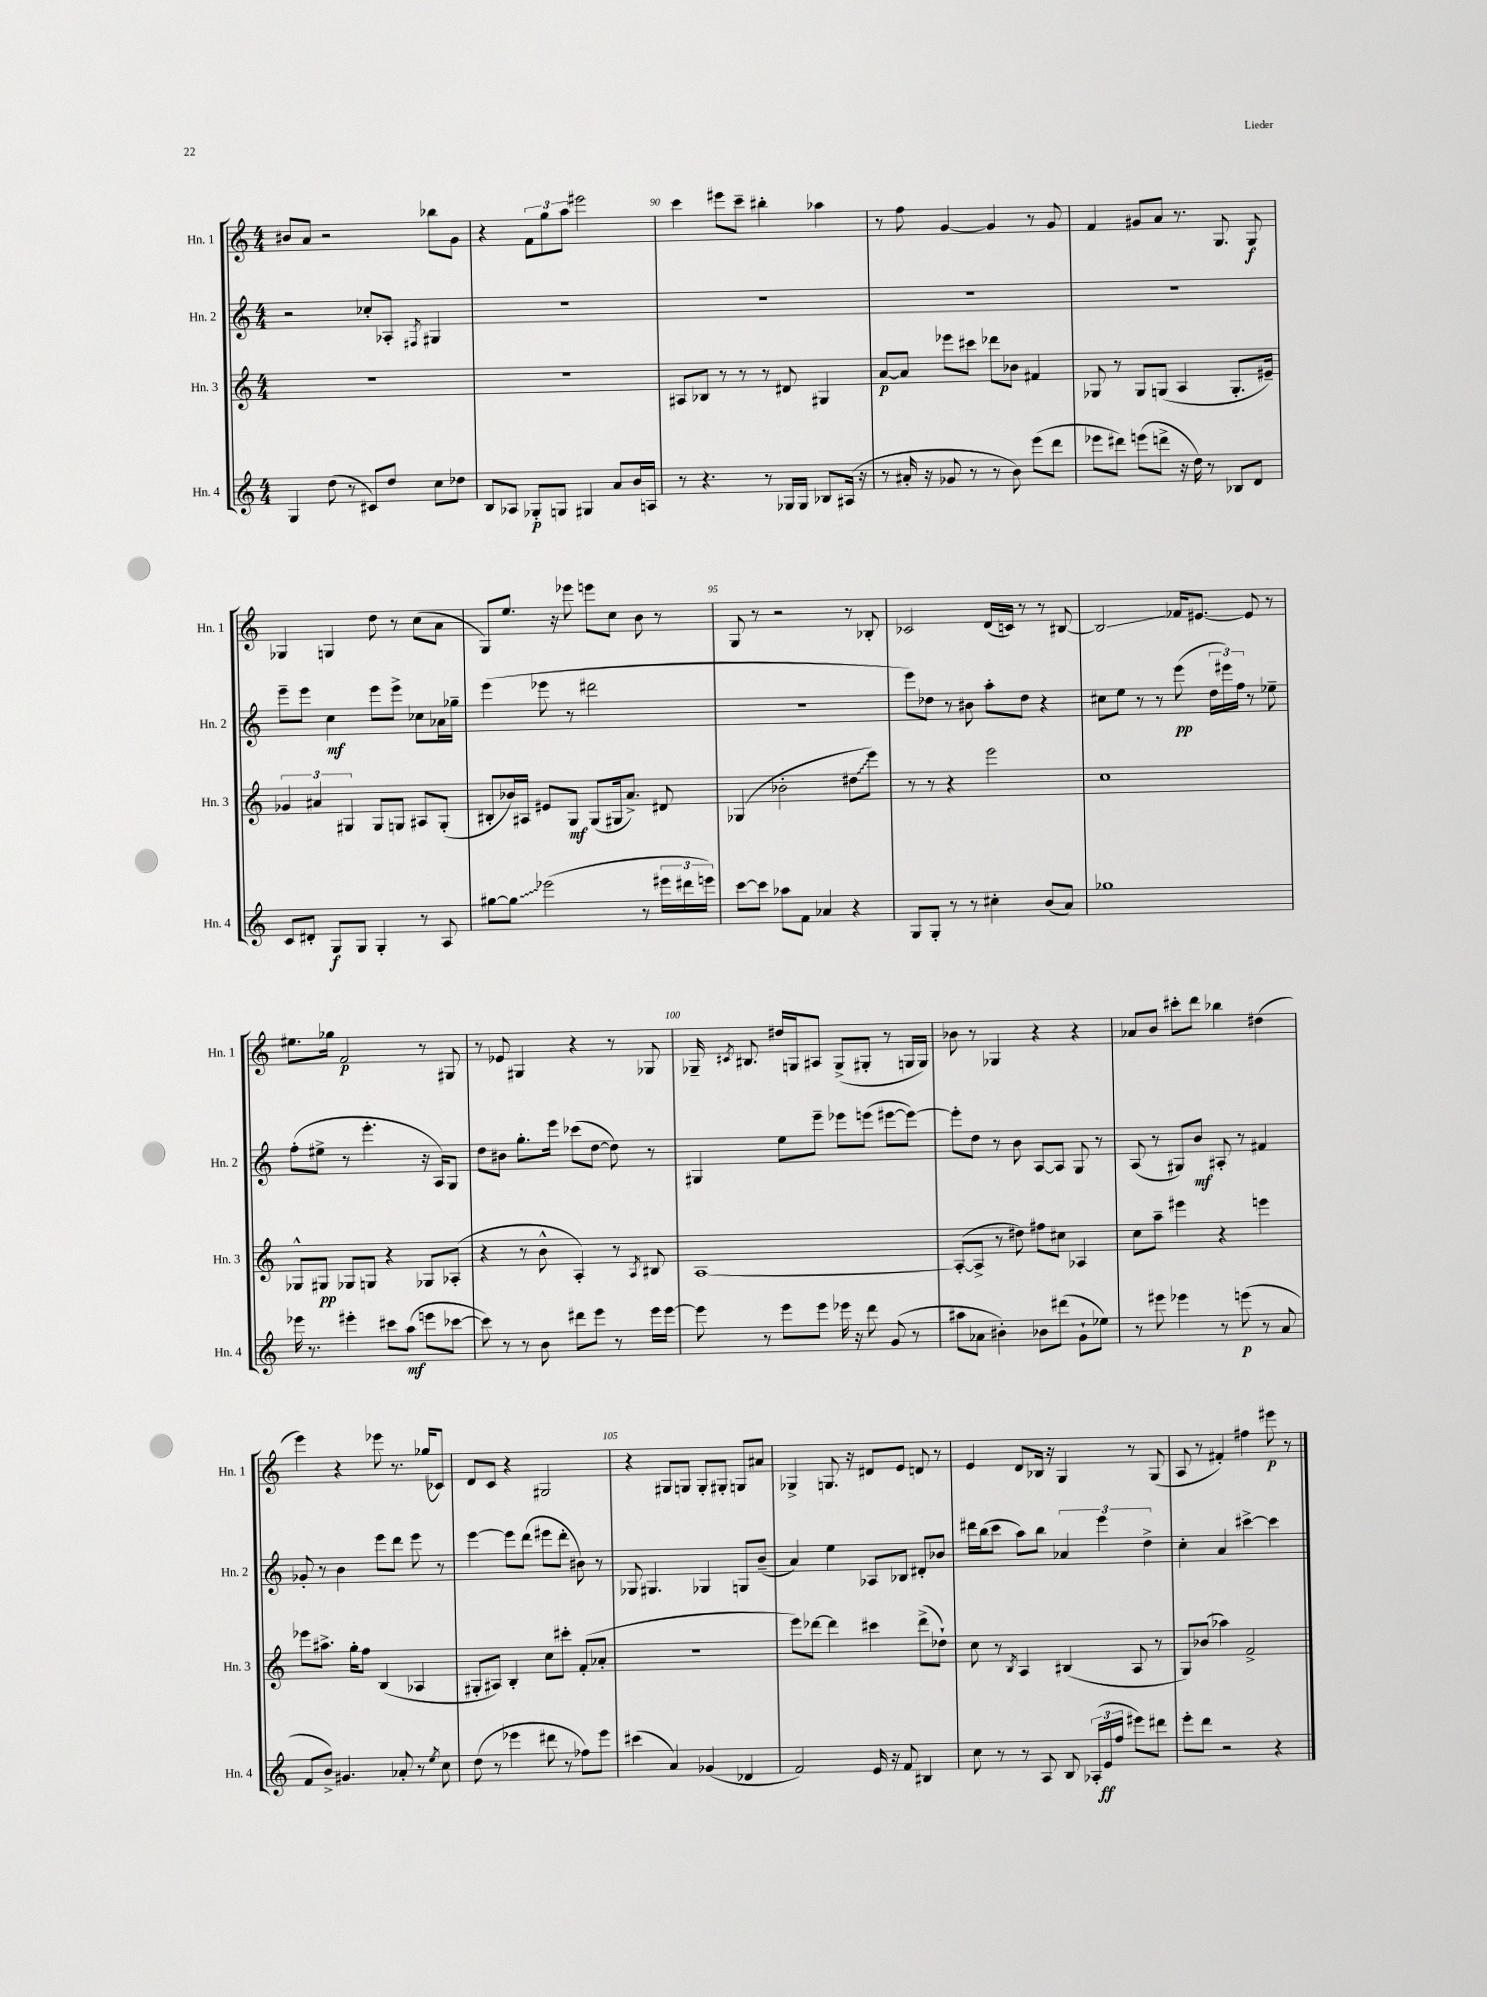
<<
\new StaffGroup <<
\new Staff = "s0" \with { instrumentName = "Hn. 1" shortInstrumentName = "Hn. 1" } {
    \clef treble \key c \major \numericTimeSignature \time 4/4
    \autoBeamOff bis'8[ a'8] r2 bes''8[ g'8] |
    r4 \tuplet 3/2 { f'8[ g''8 a''8] } eis'''2 |
    c'''4 eis'''8[ c'''8]-- bis''4-. aes''4 |
    r8 f''8 g'4~ g'4 r8 g'8 |
    f'4 gis'8[ a'8] r8. g8. g8\f |
    ges4 g4 d''8 r8 c''8[( a'8] |
    g8[) e''8.] r16 ees'''8 e'''8[ c''8] b'8 r8 |
    g8 r8 r2 r8 bes8-. |
    ces'2 d'16[( c'16]) r8 r8 bis8~ |
    bis2\glissando fes'16[ eis'8.]~ eis'8 r8 |
    eis''8.[ ges''16] f'2\p r8 gis8 |
    r8 ees'8 gis4 r4 r8 ges8 |
    ges16-- \acciaccatura { cis'8 } bis8. dis''16[ g16 ais8] g8[->( gis8]-. r8 g16[ g16]) |
    bes'8 r8 ges4 r4 r4 |
    aes'8[ b'8] cis'''8[-. d'''8] bes''4 dis''4( |
    e'''4) r4 ees'''8 r8. ges''16[( ces'8]) |
    d'8[ c'8] r4 gis2 |
    r4 gis8[ g8] g8[-. gis8]-. g8[ ais'8] |
    ges4-> g8. r16 dis'8[ e'8] d'8 r8 |
    e'4 d'8[ bes16] r16 g4 r8 g8( |
    a8 r8 fis'4-.) fis''4 eis'''8\p r8 \bar "|." |
}
\new Staff = "s1" \with { instrumentName = "Hn. 2" shortInstrumentName = "Hn. 2" } {
    \clef treble \key c \major \numericTimeSignature \time 4/4
    \autoBeamOff r2 ces''8[-. aes8]-. \acciaccatura { fis8 } gis4 |
    R1 |
    R1 |
    R1 |
    R1 |
    e'''8[-- e'''8] c''4\mf e'''8[ e'''8]-> ces''8[ aes'16 ges''16]-- |
    e'''4( ees'''8 r8 dis'''2 |
    R1 |
    e'''8[) des''8] r8 bis'8 a''8[-. des''8] r4 |
    cis''8[ e''8] r8 r8 e'''8\pp( \tuplet 3/2 { d''16[ eis'''16) f''16] } r8 ees''8-- |
    f''8[-.( eis''8]-> r8 e'''4.-. r16 a16[) g8] |
    d''8[ bis'8] g''8.[-. e'''16] ces'''8[( d''8]~ d''8) r8 |
    gis4 e''8[ e'''8]-- ees'''8[ e'''8]( eis'''8[~ eis'''8]~) |
    eis'''8[-. d''8] r8 b'8 a8[~ a8] g8 r8 |
    a8( r8 gis8[) b'8]\mf ais8-. r8 fis'4 |
    ges'8-. r8 b'4 e'''8[ d'''8] e'''8 r8 |
    e'''4~ e'''8[ d'''8]( eis'''8[ d'''8]-. bis'8) r8 |
    ges8 gis4. ges4 g8[ b'8]--( |
    a'4) e''4 aes8[ bes8] dis'8[-. bes'8] |
    dis'''16[ b''16( c'''8] a''8[) b''8] \tuplet 3/2 { aes'4 e'''4 d''4-> } |
    c''4-. a'4 cis'''4~-> cis'''4 \bar "|." |
}
\new Staff = "s2" \with { instrumentName = "Hn. 3" shortInstrumentName = "Hn. 3" } {
    \clef treble \key c \major \numericTimeSignature \time 4/4
    \autoBeamOff R1 |
    R1 |
    ais8[ bes8] r8 r8 r8 dis'8 gis4 |
    a'8[~\p a'8] ees'''8[ cis'''8] des'''8[ bes'8] fis'4 |
    ges8 r8 ges8[ g8]( a4 g8.[-. eis'16]--) |
    \tuplet 3/2 { ges'4 ais'4 gis4 } gis8[ g8] ais8[ g8]-.( |
    bis8[-. bes'16) ais16] eis'8[ g8]\mf g8[( gis16 a'8.]->) dis'8 |
    ges4( bes'2-. \once \override Glissando.style = #'zigzag dis''8[\glissando e'''8]) |
    r8 r8 r4 e'''2 |
    c''1 |
    ges8[-^ gis8]\pp ges8[ g8] r4 ges8[ aes8]-.( |
    r4 r8 b'8-^ a4-.) r8 \acciaccatura { a8 } bis8 |
    a1~ |
    a8[~-.( a8]-> r8 dis''8) fis''8[ cis''8] aes4 |
    c''8[ a''8]-- eis'''4 r4 e'''4 |
    ees'''8[ ais''8.]-> g''16[-. f''8] b4( aes4 |
    gis8[-. ais8]) b4-. c''8[ cis'''8]-. f'8[-.( aes'8]-. |
    R1 |
    e'''8[) des'''8]~ des'''4 cis'''4 des'''8[->( des''8]-!) |
    c''8 r8 \acciaccatura { b8 } a4 bis4( a8 r8 |
    g8[) bes'8]( aes''4) f'2-> \bar "|." |
}
\new Staff = "s3" \with { instrumentName = "Hn. 4" shortInstrumentName = "Hn. 4" } {
    \clef treble \key c \major \numericTimeSignature \time 4/4
    \autoBeamOff g4 d''8( r8 cis'8[) d''8] c''8[ des''8] |
    b8[ aes8] ges8[-.\p g8] gis4 a'8[ b'16 a16] |
    r8 r4. r8 ges16[ ges16] bes8[ ais16]( r16 |
    r8 ais'16-. r16 ges'8 r8 r8 b'8) e'''8[( d'''8] |
    ees'''8[ dis'''8]) e'''8[( d'''8]-> r16 d''16) r8 bes8[ d'8] |
    c'8[ dis'8]-. g8[\f g8] g4-. r8 a8 |
    gis''8[~ \once \override Glissando.style = #'zigzag gis''8]\glissando ees'''2( r8 \tuplet 3/2 { eis'''16[ dis'''16 e'''16]) } |
    c'''8[~ c'''8] aes''8[ f'8] aes'4 r4 |
    g8[ g8]-. r8 r8 cis''4-. b'8[( a'8]) |
    ges''1 |
    ees'''16 r8. eis'''4-. cis'''8[ a''8]\mf( e'''8[ ces'''8]~ |
    ces'''8) r8 r8 b'8 dis'''8[ e'''8] r8 e'''16[ e'''16]~ |
    e'''8 r8 e'''8[ e'''8] ees'''16 r16 d'''8 g'8( r8 |
    ais''8[ aes'8] bis'4-.) bes'8[ dis'''8]( g'8[-! ees''8]) |
    r8 eis'''8 ees'''4 r8 e'''8\p( r8 a'8 |
    f'8[ b'8]->) gis'4. aes'8-. r8 \acciaccatura { e''8 } c''8 |
    d''8( r8 ees'''4 dis'''8 r8 fes''8[) ees'''8] |
    cis'''4( a'4) ges'4( des'4 |
    f'2) e'16 r16 f'8 bis4 |
    c''8 r8 r8 a8 b8 \tuplet 3/2 { aes16[-.( e'16\ff f''16] } eis'''8[) dis'''8] |
    e'''8[-. d'''8] r2 r4 \bar "|." |
}
>>
>>
\layout { \context { \Score currentBarNumber = #88 \override BarNumber.break-visibility = ##(#f #t #t) barNumberVisibility = #(every-nth-bar-number-visible 5) } }
